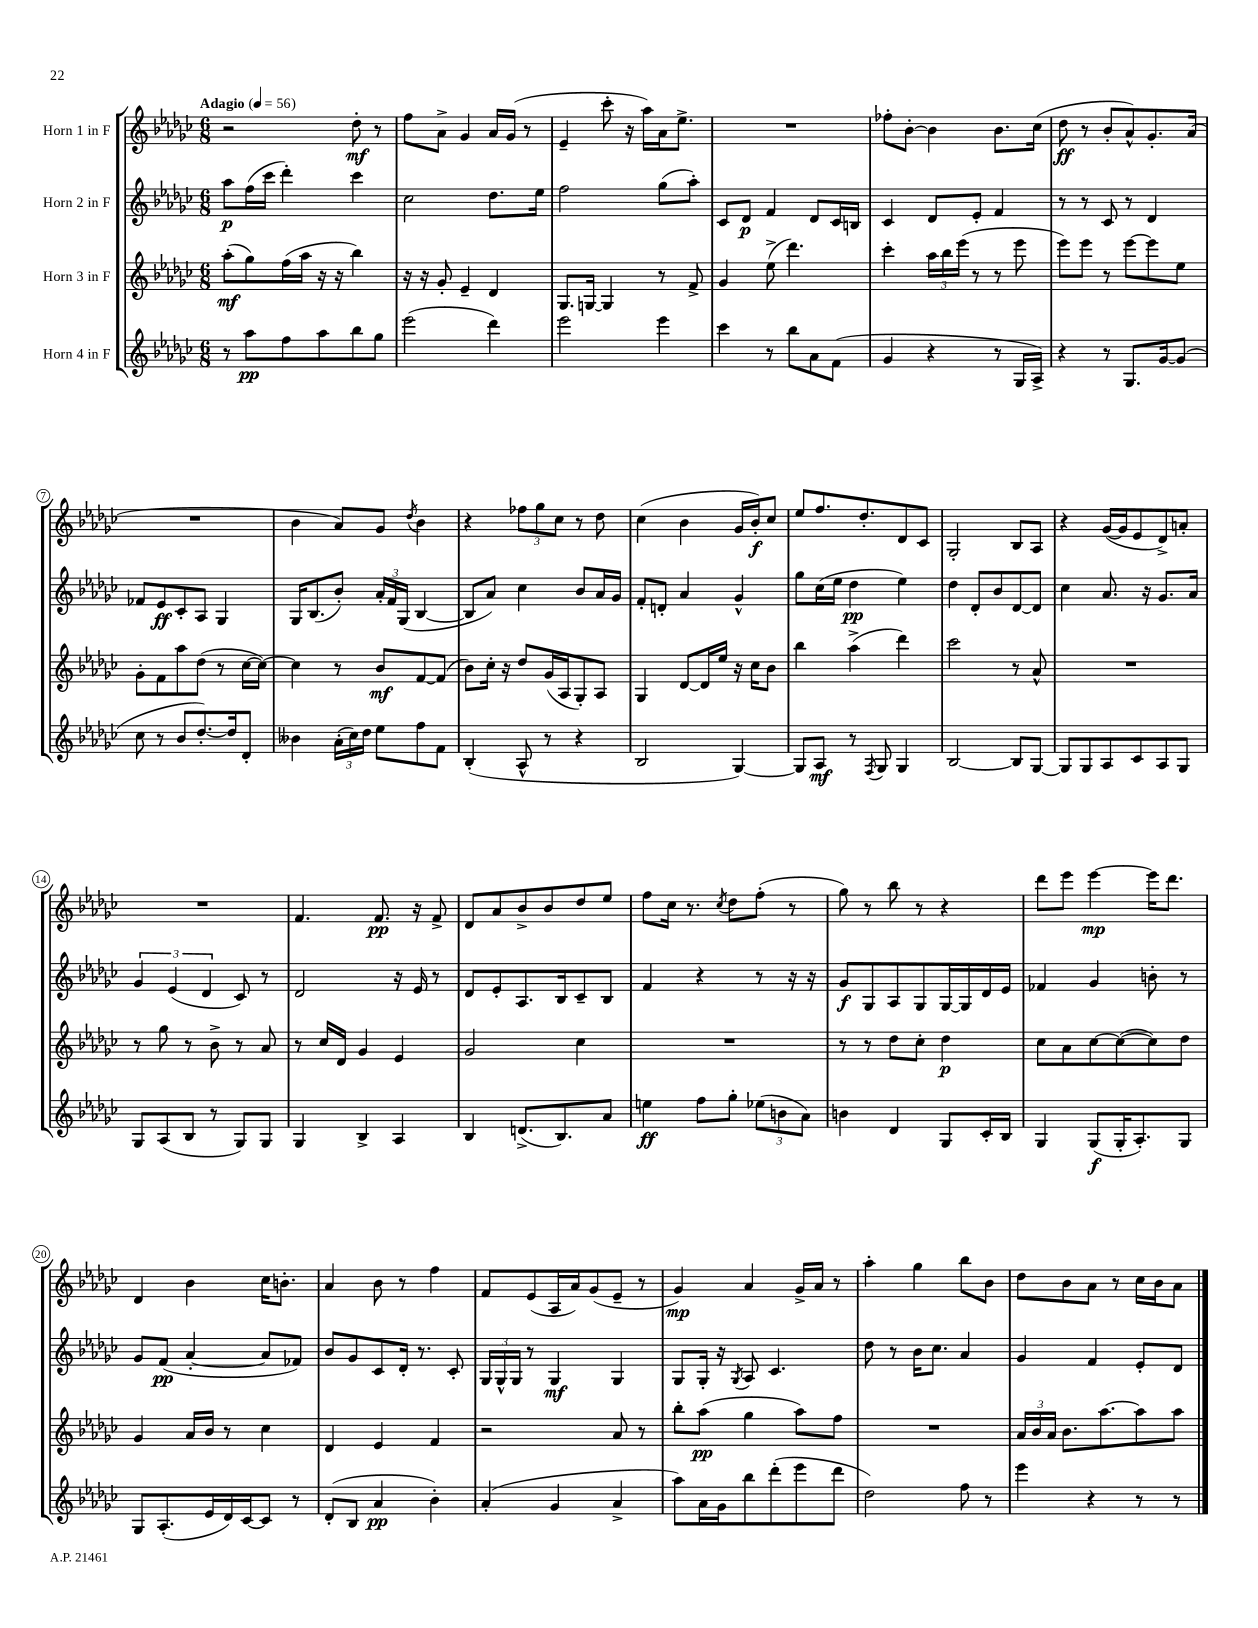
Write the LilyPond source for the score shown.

<<
\new StaffGroup <<
\new Staff = "s0" \with { instrumentName = "Horn 1 in F" } {
    \clef treble \key ges \major \numericTimeSignature \time 6/8 \tempo "Adagio" 4 = 56
    \autoBeamOff r2 des''8-.\mf r8 |
    f''8[ aes'8]-> ges'4 aes'16[ ges'16]( r8 |
    ees'4-- ces'''8-. r16 aes''16[) aes'16 ees''8.]-> |
    R2. |
    fes''8[-. bes'8]~-. bes'4 bes'8.[ ces''16]( |
    des''8\ff r8 bes'8[-. aes'8-^) ges'8.-. aes'16]( |
    R2. |
    bes'4 aes'8[) ges'8] \acciaccatura { des''8 } bes'4 |
    r4 \tuplet 3/2 { fes''8[ ges''8 ces''8] } r8 des''8 |
    ces''4( bes'4 ges'16[ bes'16-.\f) ces''8] |
    ees''8[ f''8. des''8.-. des'8 ces'8] |
    ges2-. bes8[ aes8] |
    r4 ges'16[~( ges'16 ees'8 des'8->) a'8]-. |
    R2. |
    f'4. f'8.\pp r16 f'8-> |
    des'8[ aes'8 bes'8-> bes'8 des''8 ees''8] |
    f''8[ ces''16] r8. \acciaccatura { ces''8 } des''8[ f''8]-.( r8 |
    ges''8) r8 bes''8 r8 r4 |
    des'''8[ ees'''8] ees'''4~\mp ees'''16[ des'''8.] |
    des'4 bes'4 ces''16[ b'8.]-. |
    aes'4 bes'8 r8 f''4 |
    f'8[ ees'8( aes16 aes'16) ges'8( ees'8]-- r8 |
    ges'4\mp) aes'4 ges'16[-> aes'16] r8 |
    aes''4-. ges''4 bes''8[ bes'8] |
    des''8[ bes'8 aes'8] r8 ces''16[ bes'16 aes'8] \bar "|." |
}
\new Staff = "s1" \with { instrumentName = "Horn 2 in F" } {
    \clef treble \key ges \major \numericTimeSignature \time 6/8
    \autoBeamOff aes''8[\p f''16( ces'''16] des'''4-.) ces'''4 |
    ces''2 des''8.[ ees''16] |
    f''2 ges''8[( aes''8]-.) |
    ces'8[ des'8]\p f'4 des'8[ ces'16 b16] |
    ces'4 des'8[ ees'8]-. f'4 |
    r8 r8 ces'8 r8 des'4 |
    fes'8[ ees'8\ff ces'8-. aes8] ges4 |
    ges16[ bes8.( bes'8]-.) \tuplet 3/2 { aes'16[-. f'16 ges16]( } bes4~ |
    bes8[ aes'8]) ces''4 bes'8[ aes'16 ges'16] |
    f'8[-. d'8]-. aes'4 ges'4-^ |
    ges''8[ ces''16( ees''16] des''4\pp ees''4) |
    des''4 des'8[-. bes'8 des'8~ des'8] |
    ces''4 aes'8. r16 ges'8.[ aes'16] |
    \tuplet 3/2 { ges'4 ees'4( des'4 } ces'8) r8 |
    des'2 r16 ees'16 r8 |
    des'8[ ees'8-. aes8. bes16 ces'8-- bes8] |
    f'4 r4 r8 r16 r16 |
    ges'8[\f ges8 aes8 ges8 ges16~ ges16 des'16 ees'16] |
    fes'4 ges'4 b'8-. r8 |
    ges'8[ f'8]\pp( aes'4~-. aes'8[ fes'8]) |
    bes'8[ ges'8 ces'8 des'16]-. r8. ces'8-. |
    \tuplet 3/2 { ges16[ ges16-^ ges16] } r8 ges4\mf ges4 |
    ges8[ ges16]-. r16 \acciaccatura { ges8 } aes8 ces'4. |
    des''8 r8 bes'16[ ces''8.] aes'4 |
    ges'4 f'4 ees'8[-. des'8] \bar "|." |
}
\new Staff = "s2" \with { instrumentName = "Horn 3 in F" } {
    \clef treble \key ges \major \numericTimeSignature \time 6/8
    \autoBeamOff aes''8[-.\mf( ges''8) f''16( aes''16] r16 r16 bes''4) |
    r16 r16 ges'8-. ees'4-- des'4 |
    ges8.[ g16]~ g4 r8 f'8-> |
    ges'4 ees''8->( des'''4.) |
    ces'''4-. \tuplet 3/2 { aes''16[ bes''16 ees'''16]( } r8 r8 ees'''8 |
    ees'''8[) ees'''8] r8 ees'''8[~ ees'''8 ees''8] |
    ges'8[-. f'8 aes''8 des''8]( r8 ces''16[~ ces''16]~) |
    ces''4 r8 bes'8[\mf f'8~ f'8]( |
    bes'8[) ces''16]-. r16 des''8[ ges'16( aes16 ges8-.) aes8] |
    ges4 des'8[~ des'16 ees''16] r16 ces''16[ bes'8] |
    bes''4 aes''4->( des'''4) |
    ces'''2 r8 aes'8-^ |
    R2. |
    r8 ges''8 r8 bes'8-> r8 aes'8 |
    r8 ces''16[ des'16] ges'4 ees'4 |
    ges'2 ces''4 |
    R2. |
    r8 r8 des''8[ ces''8]-. des''4\p |
    ces''8[ aes'8 ces''8~ ces''8~( ces''8) des''8] |
    ges'4 aes'16[ bes'16] r8 ces''4 |
    des'4 ees'4 f'4 |
    r2 aes'8 r8 |
    bes''8[-. aes''8]\pp( ges''4 aes''8[) f''8] |
    R2. |
    \tuplet 3/2 { aes'16[ bes'16 aes'16] } bes'8.[ aes''8.~ aes''8 aes''8] \bar "|." |
}
\new Staff = "s3" \with { instrumentName = "Horn 4 in F" } {
    \clef treble \key ges \major \numericTimeSignature \time 6/8
    \autoBeamOff r8 aes''8[\pp f''8 aes''8 bes''8 ges''8] |
    ees'''2( des'''4) |
    ees'''2 ees'''4 |
    ces'''4 r8 bes''8[ aes'8 f'8]( |
    ges'4 r4 r8 ges16[ aes16]->) |
    r4 r8 ges8.[ ges'16~ ges'8]( |
    ces''8 r8 bes'8[ des''8.~-.) des''16 des'8]-. |
    beses'4 \tuplet 3/2 { aes'16[-.( ces''16) des''16] } ees''8[ f''8 f'8] |
    bes4-.( aes8-^ r8 r4 |
    bes2 ges4~) |
    ges8[ aes8]\mf r8 \acciaccatura { f8 } ges8 ges4 |
    bes2~ bes8[ ges8]~ |
    ges8[ ges8 aes8 ces'8 aes8 ges8] |
    ges8[ aes8( bes8] r8 ges8[) ges8] |
    ges4 bes4-> aes4 |
    bes4 d'8.[->( bes8.) aes'8] |
    e''4\ff f''8[ ges''8]-. \tuplet 3/2 { ees''8[( b'8 aes'8]) } |
    b'4 des'4 ges8[ ces'16-. bes16] |
    ges4 ges8[\f( ges16-. aes8.-.) ges8] |
    ges8[ aes8.-.( ees'16 des'16) ces'16~ ces'8] r8 |
    des'8[-.( bes8] aes'4\pp bes'4-.) |
    aes'4-.( ges'4 aes'4-> |
    aes''8[) aes'16 ges'16 bes''8 des'''8-.( ees'''8 des'''8] |
    des''2) f''8 r8 |
    ees'''4 r4 r8 r8 \bar "|." |
}
>>
>>
\layout { \context { \Score \override BarNumber.stencil = #(make-stencil-circler 0.1 0.3 ly:text-interface::print) } }
